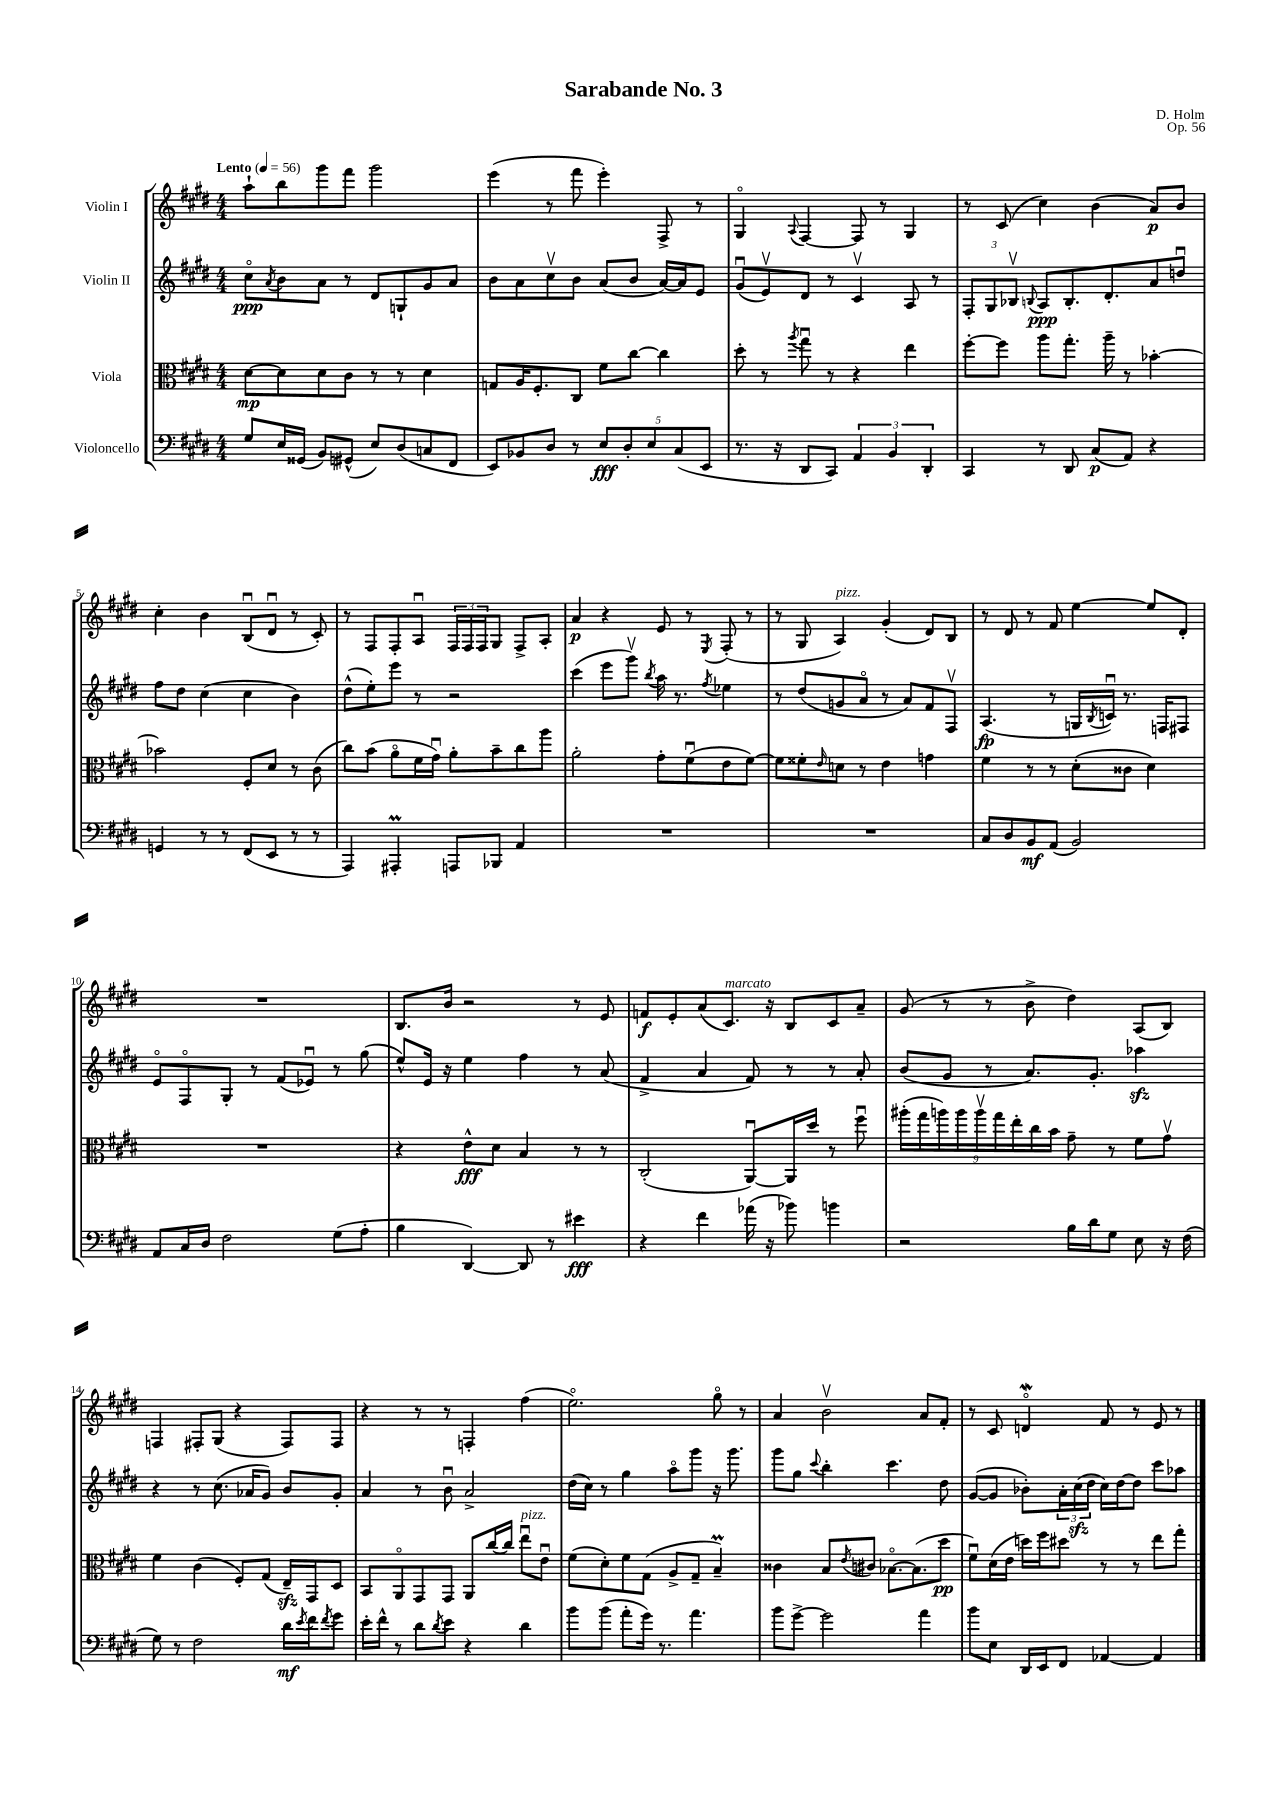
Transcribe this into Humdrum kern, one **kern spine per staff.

**kern	**kern	**kern	**kern
*staff4	*staff3	*staff2	*staff1
*clefF4	*clefC3	*clefG2	*clefG2
*k[f#c#g#d#]	*k[f#c#g#d#]	*k[f#c#g#d#]	*k[f#c#g#d#]
*M4/4	*M4/4	*M4/4	*M4/4
*MM56	*MM56	*MM56	*MM56
8G#	[8d#	8cc#o	8aa`
.	.	8qa	.
16E	8d#]	8b	8bb
(16GG##	.	.	.
8BB)	8d#	8a	8ggg#
(8GG#^^	8c#	8r	8fff#
8E)	8r	8d#	2ggg#
(8D#	8r	8G`	.
8C	4d#	8g#	.
8FF#	.	8a	.
=	=	=	=
8EE)	8G	8b	(4eee
8BB-	16A	8a	.
.	8.F#'	.	.
8D#	.	8cc#v	8r
8r	8C#	8b	8fff#
10E	8f#	(8a	4eee')
10D#'	.	.	.
.	[8cc#	8b	.
10E	.	.	.
.	4cc#]	[16a)	8F#^
(10C#	.	.	.
.	.	16a]	.
.	.	8e	8r
10EE	.	.	.
=	=	=	=
8.r	8dd#'	(8g#u	4G#o
.	8r	8ev)	.
16r	.	.	.
.	8qaa	.	8qqA
8DD#	8gg#u	8d#	[4F#
8CC#)	8r	8r	.
6AA	4r	4c#v	8F#]
.	.	.	8r
6BB	.	.	.
.	4ee	8A	4G#
6DD#'	.	.	.
.	.	8r	.
=	=	=	=
4CC#	[8ff#'	12F#'	8r
.	.	12G#	.
.	8ff#]	.	(8c#
.	.	12B-v	.
.	.	8qqB	.
8r	8aa	8A	4cc#)
8DD#	8.gg#'	8.B'	.
(8C#	.	.	(4b
.	16aa~	8.d#'	.
8AA)	8r	.	.
4r	[4b-'	8a	8a)
.	.	8ddu	8b
=	=	=	=
4GG	2b-]	8ff#	4cc#'
.	.	8dd#	.
8r	.	(4cc#	4b
8r	.	.	.
(8FF#	8F#'	4cc#	(8Bu
8EE	8d#	.	8d#u
8r	8r	4b)	8r
8r	(8c#	.	8c#')
=	=	=	=
4AAA)	8cc#)	(8dd#^^	8r
.	(8b	8ee')	8F#
4AAA#'	8ao	8eee	8F#'
.	16f#	8r	8Au
.	16g#u)	.	.
8AAA	8a'	2r	24F#
.	.	.	24F#
.	.	.	24F#
8BBB-	8b~	.	8G#
4AA	8cc#	.	8F#^
.	8aa	.	8A'
=	=	=	=
1r	2a'	(4ccc#	4a
.	.	8eee	4r
.	.	8ggg#v)	.
.	.	8qbb	.
.	8g#'	16aa	8e
.	.	8.r	.
.	(8f#u	.	8r
.	.	8qff#	8qE
.	8e	4ee-	(8F#'
.	[8f#)	.	8r
=	=	=	=
1r	8f#]	8r	8r
.	8f##'	(8dd#	8G#
.	16qqe	.	.
.	8d	8g	4A)
.	8r	8ao	.
.	4e	8r	(4g#'
.	.	8a)	.
.	4g	8f#	8d#)
.	.	8F#v	8B
=	=	=	=
8C#	4f#	(4.A	8r
8D#	.	.	8d#
8BB	8r	.	8r
(8AA	8r	8r	8f#
2BB)	(8d#'	16G	[4ee
.	.	8qB	.
.	.	16cu)	.
.	8c##	8.r	.
.	4d#)	.	8ee]
.	.	16F	.
.	.	8F#	8d#'
=	=	=	=
8AA	1r	8eo	1r
16C#	.	8F#o	.
16D#	.	.	.
2F#	.	8G#'	.
.	.	8r	.
.	.	(8f#	.
.	.	8e-u)	.
(8G#	.	8r	.
8A'	.	(8gg#	.
=	=	=	=
4B	4r	8ee^^)	8.B
.	.	16e	.
.	.	16r	16b
[4DD#)	8e^^	4ee	2r
.	8d#	.	.
8DD#]	4B	4ff#	.
8r	.	.	.
4e#	8r	8r	8r
.	8r	(8a	8e
=	=	=	=
4r	(2C#'	4f#^	8f
.	.	.	8e'
4f#	.	4a	(8a
.	.	.	8.c#)
(16a-	[8AAu)	8f#)	.
16r	.	.	16r
8b-)	16AA]	8r	8B
.	16dd#	.	.
4b	8r	8r	8c#
.	8ff#u	8a'	8a~
=	=	=	=
2r	(18aa#'	(8b	(8g#
.	18gg#	.	.
.	18aa)	.	.
.	.	8g#	8r
.	18aa	.	.
.	18aav	.	.
.	.	8r	8r
.	18gg#	.	.
.	18ee'	.	.
.	.	8.a)	8b^
.	18cc#	.	.
.	18b	.	.
16B	8g#~	.	4dd#)
16d#	.	8.g#'	.
8G#	8r	.	.
8E	8f#	4aa-	(8A
16r	8g#v	.	8B)
(16F#	.	.	.
=	=	=	=
8G#)	4f#	4r	4F
8r	.	.	.
2F#	(4c#	8r	8F#'
.	.	(8.cc#	(8G#
.	8F#')	.	4r
.	.	16a-	.
.	(8G#	8g#)	.
16d#	16E~)	8b	8F#)
8qe	.	.	.
16f#	16GG#	.	.
8qf#	.	.	.
8g#	8D#	8g#'	8F#
=	=	=	=
16e'	8BB	4a	4r
16f#^^	.	.	.
8r	8AAo	.	.
8d#	8GG#	8r	8r
8qd#	.	.	.
8e	8GG#	8bu	8r
4r	8AA	2a^	4F'
.	[16cc#	.	.
.	16cc#]	.	.
4d#	8eeu	.	(4ff#
.	8eu	.	.
=	=	=	=
8b	(8f#	(16dd#	2.eeo)
.	.	16cc#)	.
(8b	8d#')	8r	.
8a'	8f#	4gg#	.
16g#)	(8G#	.	.
8.r	.	.	.
.	8A^	8aao	.
4.a	8G#~	8ggg#	.
.	4B~)	16r	8gg#o
.	.	8.ggg#	.
.	.	.	8r
=	=	=	=
8b	4c##	8ggg#	4a
[8g#^	.	8gg#	.
.	.	8qqccc#	.
2g#]	8B	4bb'	2bv
.	8qe	.	.
.	8c#	.	.
.	[8.B-o	4.ccc#	.
.	(8.B-]	.	.
4a	.	.	8a
.	8dd#	8dd#	8f#'
=	=	=	=
8b	8f#u)	([8g#	8r
8E	(16d#	8g#]	8c#
.	16e	.	.
16DD#	16dd)	8b-')	4do
16EE	16ff#	.	.
8FF#	8dd#	24a'	.
.	.	(24cc#	.
.	.	24dd#	.
[4AA-	8r	16cc#)	8f#
.	.	[16dd#	.
.	8r	8dd#]	8r
4AA-]	8ee	8ccc#	8e
.	8gg#'	8aa-	8r
==	==	==	==
*-	*-	*-	*-
